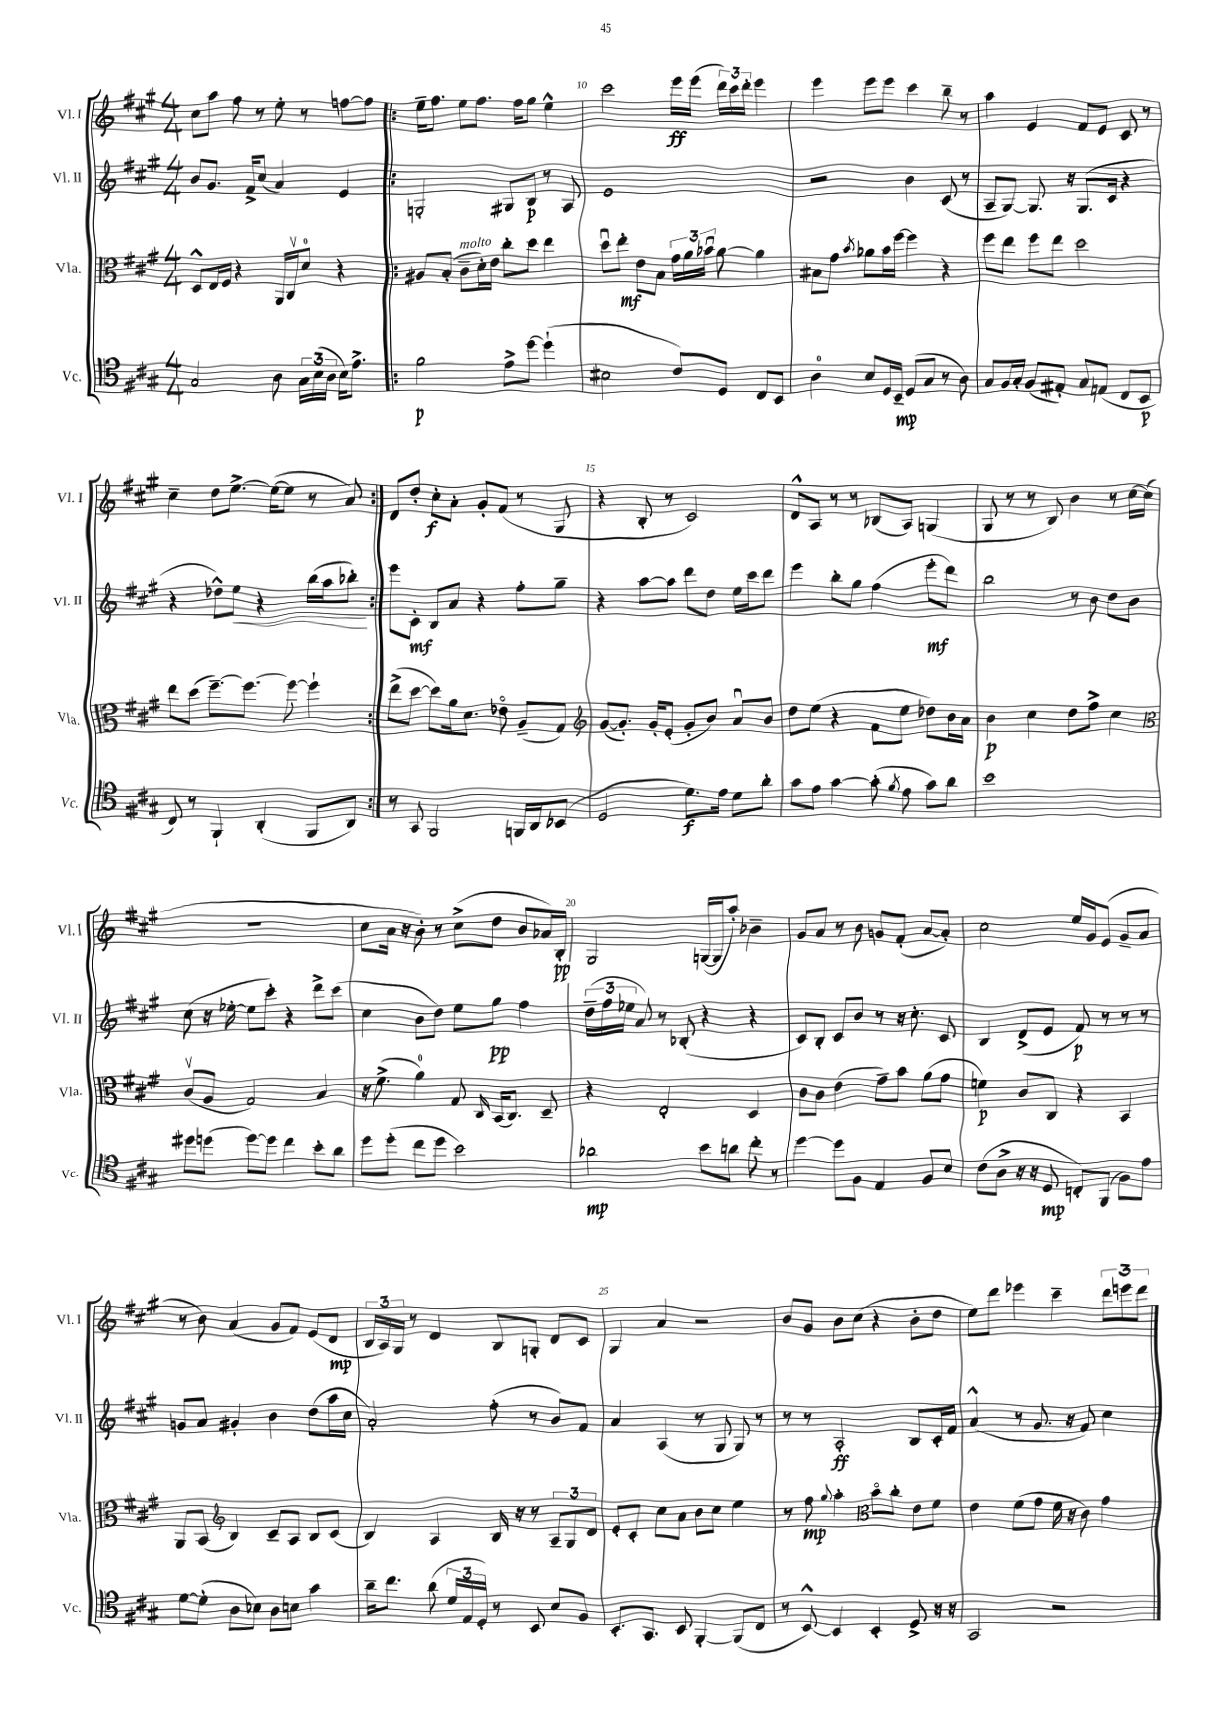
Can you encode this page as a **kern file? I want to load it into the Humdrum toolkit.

**kern	**dynam	**kern	**dynam	**kern	**dynam	**kern	**dynam
*part4	*part4	*part3	*part3	*part2	*part2	*part1	*part1
*staff4	*staff4	*staff3	*staff3	*staff2	*staff2	*staff1	*staff1
*I"Vc.	*	*I"Vla.	*	*I"Vl. II	*	*I"Vl. I	*
*I'Vc.	*	*I'Vla.	*	*I'Vl. II	*	*I'Vl. I	*
*clefC4	*	*clefC3	*	*clefG2	*	*clefG2	*
*k[f#c#g#]	*	*k[f#c#g#]	*	*k[f#c#g#]	*	*k[f#c#g#]	*
*M4/4	*	*M4/4	*	*M4/4	*	*M4/4	*
=8	=8	=8	=8	=8	=8	=8	=8
2G#/	.	8D^^/L	.	8b/L	.	8cc#\L	.
.	.	16E/L	.	8.g#/J	.	8aa\J	.
.	.	16F#/JJ	.	.	.	.	.
.	.	4r	.	.	.	8ff#\	.
.	.	.	.	16f#^/KL	.	.	.
.	.	.	.	(8cc#/J	.	8r	.
8A\	.	16AA/LL	.	4a/)	.	8ee'\	.
.	.	16C#v/J	.	.	.	.	.
24G#\LL	.	8d/J	.	.	.	8r	.
(24B\	.	.	.	.	.	.	.
24A\JJ	.	.	.	.	.	.	.
16B\KL)	.	4r	.	4e/	.	[8ffn\L	.
8.e^\J	.	.	.	.	.	.	.
.	.	.	.	.	.	8ff\J]	.
=9!|:	=9!|:	=9!|:	=9!|:	=9!|:	=9!|:	=9!|:	=9!|:
2f#\	p	8A#X/L	.	2Gn'/	.	16ee~\KL	.
.	.	.	.	.	.	8.ff#\J	.
.	.	(8B'/J	.	.	.	.	.
!	!	!LO:TX:a:i:t=molto	!	!	!	!	!
.	.	8c#~\L	.	.	.	8ee\L	.
.	.	16d'\L)	.	.	.	8.ff#\J	.
.	.	16e\JJ	.	.	.	.	.
8e^\L	.	8cc#'\L	.	8G#X/L	.	.	.
.	.	.	.	.	.	16ff#\KL	.
[8dd\J	.	8dd\J	.	8B/J	p	8gg#\J	.
(4dd`\]	.	4ee\	.	8r	.	4ee^^\	.
.	.	.	.	8A/	.	.	.
=10	=10	=10	=10	=10	=10	=10	=10
2B#X\	.	8ddu\L	.	1e	.	2ccc#\	.
.	.	8ee'\J	mf	.	.	.	.
.	.	8e\L	.	.	.	.	.
.	.	8B\J	.	.	.	.	.
8c#/L)	.	24g#\LL	.	.	.	16eee\LL	ff
.	.	24a\	.	.	.	.	.
.	.	.	.	.	.	(16eee\JJ	.
.	.	24b-Xu\JJ	.	.	.	.	.
8D/J	.	[8a\	.	.	.	24ddd\LL)	.
.	.	.	.	.	.	24ccc#\	.
.	.	.	.	.	.	24ddd'\JJ	.
8C#/L	.	4a\]	.	.	.	4eee\	.
8BB/J	.	.	.	.	.	.	.
=11	=11	=11	=11	=11	=11	=11	=11
4A\	.	8B#X\L	.	2r	.	4eee\	.
.	.	8g#\J	.	.	.	.	.
.	.	8qb/	.	.	.	.	.
8B/L	.	8a-X\L	.	.	.	8eee\L	.
16D/L	.	16b\L	.	.	.	8eee\J	.
16BB~/JJ	mp	[16ff#\JJ	.	.	.	.	.
(8D/L	.	4ff#\]	.	4b\	.	4ccc#\	.
8G#/J	.	.	.	.	.	.	.
8r	.	4r	.	(8c#/	.	8bb~\	.
8A\)	.	.	.	8r	.	8r	.
=12	=12	=12	=12	=12	=12	=12	=12
8G#/L	.	8ff#\L	.	8A~/L	.	4aa\	.
16F#/L	.	8ee\J	.	[8G#/J)	.	.	.
16G#'/JJ	.	.	.	.	.	.	.
(8F#/L	.	8ff#\L	.	8.G#/]	.	4e/	.
8E#X'/J)	.	8ee\J	.	.	.	.	.
.	.	.	.	16r	.	.	.
8G#/L	.	2dd\	.	(8.G#/L	.	8f#/L	.
(8En/J	.	.	.	.	.	8e/J	.
.	.	.	.	16c#/Jk	.	.	.
8C#/L	.	.	.	4r	.	8c#/	.
8BB/J	p	.	.	.	.	8r	.
!!LO:LB:g=z
=13	=13	=13	=13	=13	=13	=13	=13
8C#/)	.	8ee\L	.	4r	.	4cc#~\	.
8r	.	(8dd\J	.	.	.	.	.
4FF#`/	.	[8.ff#~\L)	.	8dd-X^^\L)	.	8dd\L	.
!	!	!	!	!	!LO:HP:b	!	!
.	.	.	.	8ee\J	<	[8.ee^\J	.
.	.	8.ff#\J_	.	.	.	.	.
(4AA'/	.	.	.	4r	.	.	.
.	.	.	.	.	.	(16ee\KL_	.
.	.	8ff#\_	.	.	.	8ee\J]	.
8FF#/L	.	4ff#`\]	.	(16bb\LL	.	8r	.
.	.	.	.	16aa\J	.	.	.
8AA/J)	.	.	.	8bb-X'\J)	.	8a/)	.
.	.	.	.	.	[	.	.
=14:|!	=14:|!	=14:|!	=14:|!	=14:|!	=14:|!	=14:|!	=14:|!
8r	.	(8ee^\L	.	8eee\L	.	8d/L	.
8GG#/	.	[8dd\J	.	8c#'\J	mf	8dd'/J	.
2FF#/	.	8dd\L])	.	8B/L	.	8cc#'\L	f
.	.	16a\k	.	8a/J	.	8a'\J	.
.	.	8.d\J	.	.	.	.	.
.	.	.	.	4r	.	8g#'/L	.
.	.	8e-X\	.	.	.	(8f#/J	.
16FFn/LL	.	(8A~/L	.	8ff#'\L	.	8r	.
16AA/J	.	.	.	.	.	.	.
(8BB-X/J	.	8G#/J)	.	8gg#~\J	.	8G#/	.
=15	=15	=15	=15	=15	=15	=15	=15
*	*	*clefG2	*	*	*	*	*
2D/	.	([8g#/L	.	4r	.	4r	.
.	.	8.g#'/J])	.	.	.	.	.
.	.	.	.	[8aa\L	.	8B'/	.
.	.	16g#'/KL	.	.	.	.	.
.	.	(8e'/J	.	8aa\J]	.	8r	.
8.d\L)	f	8g#'/L	.	8ddd\L	.	2c#/)	.
.	.	8b/J)	.	8dd\J	.	.	.
16e\Jk	.	.	.	.	.	.	.
8d\L	.	8au/L	.	16ee\LL	.	.	.
.	.	.	.	16ccc#\J	.	.	.
8a'\J	.	8b/J	.	8ddd\J	.	.	.
=16	=16	=16	=16	=16	=16	=16	=16
8g#\L	.	8dd\L	.	4eee\	.	8d^^/L	.
8e\J	.	(8ee\J	.	.	.	8A/J	.
[4g#\	.	4r	.	8bb'\L	.	8r	.
.	.	.	.	8gg#\J	.	8r	.
(8g#'\]	.	8f#\L	.	(4ff#\	.	(8B-X/L	.
8qf#/	.	.	.	.	.	.	.
8e\	.	8ee\J	.	.	.	8A/J)	.
8g#\L)	.	8dd-X\L)	.	8eee'\L	mf	(4Gn/	.
8a\J	.	16b\L	.	8ddd\J)	.	.	.
.	.	16a\JJ	.	.	.	.	.
=17	=17	=17	=17	=17	=17	=17	=17
1b	.	4b\	p	2bb\	.	8G#/	.
.	.	.	.	.	.	8r	.
.	.	4cc#\	.	.	.	8r	.
.	.	.	.	.	.	8B/)	.
.	.	8dd\L	.	8r	.	4b\	.
.	.	8ff#^\J	.	8b\	.	.	.
.	.	4cc#\	.	8dd\L	.	8r	.
.	.	.	.	8b\J	.	[16cc#\LL	.
.	.	.	.	.	.	(16cc#\JJ]	.
!!LO:LB:g=z
=18	=18	=18	=18	=18	=18	=18	=18
*	*	*clefC3	*	*	*	*	*
8dd#X\L	.	(8c#v/L	.	(8cc#\	.	1r	.
(8ddn\J	.	8A/J	.	16r	.	.	.
.	.	.	.	[16ee-X'\	.	.	.
[8dd\L)	.	2G#/)	.	8ee-\L]	.	.	.
8dd\J]	.	.	.	8ccc#'\J)	.	.	.
4cc#\	.	.	.	4r	.	.	.
8b'\L	.	4B/	.	8ddd^\L	.	.	.
8a\J	.	.	.	(8ccc#\J	.	.	.
=19	=19	=19	=19	=19	=19	=19	=19
8dd\L	.	16r	.	4cc#\	.	8cc#\L	.
.	.	(8.f#^\	.	.	.	.	.
(8dd'\J	.	.	.	.	.	16a\Jk	.
.	.	.	.	.	.	16r	.
8cc#\L	.	4a\)	.	8b\L	.	8b'\)	.
8dd\J	.	.	.	8dd\J)	.	8r	.
2b\)	.	8G#/	.	8ee\L	.	(8cc#^\L	.
.	.	16qqC#/	.	.	.	.	.
.	.	(16BB/KL	.	8gg#\J	pp	8dd\J	.
.	.	8.C#/J)	.	.	.	.	.
.	.	.	.	4ff#\	.	8b/L	.
.	.	8D~/	.	.	.	16a-X/L)	.
.	.	.	.	.	.	16B'/JJ	pp
=20	=20	=20	=20	=20	=20	=20	=20
2a-X\	mp	4r	.	(24dd~\LL	.	2G#/	.
.	.	.	.	24ff#\	.	.	.
.	.	.	.	24ee-X\JJ	.	.	.
.	.	.	.	8a/)	.	.	.
.	.	2E'/	.	8r	.	.	.
.	.	.	.	(8B-X'/	.	.	.
8b\L	.	.	.	4r	.	([16Gn/LL	.
.	.	.	.	.	.	16G/J]	.
8an\J	.	.	.	.	.	8aa'/J)	.
8cc#'\	.	4D/	.	4r	.	4b-X~\	.
8r	.	.	.	.	.	.	.
=21	=21	=21	=21	=21	=21	=21	=21
[4dd\	.	8c#\L	.	8c#/L)	.	8g#/L	.
.	.	8c#\J	.	8B'/J	.	8a/J	.
8dd\L]	.	(4e\	.	8c#/L	.	8r	.
8F#\J	.	.	.	8b/J	.	8b\	.
4E/	.	8g#~\L)	.	8r	.	8gn/L	.
.	.	8b\J	.	16r	.	(8f#'/J	.
.	.	.	.	8.cc#'\	.	.	.
8F#/L	.	(8a\L	.	.	.	[8a/L	.
8B/J	.	8g#\J	.	8c#/	.	8a'/J])	.
=22	=22	=22	=22	=22	=22	=22	=22
(8c#\L	.	4fn\)	p	4B/	.	2cc#\	.
8A^\J	.	.	.	.	.	.	.
16r	.	8c#/L	.	(8d^/L	.	.	.
16r	.	.	.	.	.	.	.
8D/	mp	8C#/J	.	8e/J	.	.	.
8Cn'/L)	.	4r	.	8f#/)	p	16ee/LL	.
.	.	.	.	.	.	16g#/J	.
(8FF#/J	.	.	.	8r	.	(8e/J	.
8F#\L)	.	4BB/	.	8r	.	8g#~/L	.
8e\J	.	.	.	8r	.	8a/J	.
!!LO:LB:g=z
=23	=23	=23	=23	=23	=23	=23	=23
[8d\L	.	8AA/L	.	8gn/L	.	8r	.
(8d'\J]	.	(8BB/J	.	8a/J	.	8b\)	.
*	*	*clefG2	*	*	*	*	*
8A\L	.	4B/)	.	4g#X'/	.	(4a/	.
8B-X\J)	.	.	.	.	.	.	.
8A\L	.	8c#~/L	.	4b\	.	8g#/L	.
8Bn\J	.	8A/J	.	.	.	8f#/J)	.
4g#\	.	8B/L	.	(8dd\L	.	(8e/L	.
.	.	(8c#/J	.	16aa\L	.	8d/J	mp
.	.	.	.	16cc#\JJ	.	.	.
=24	=24	=24	=24	=24	=24	=24	=24
16a~\KL	.	4B/)	.	2a'/)	.	24B/LL	.
.	.	.	.	.	.	24A/)	.
8.cc#\J	.	.	.	.	.	.	.
.	.	.	.	.	.	24G#/JJ	.
.	.	.	.	.	.	8r	.
(8a\	.	4A/	.	.	.	4d/	.
24d/LL	.	.	.	.	.	.	.
24E/	.	.	.	.	.	.	.
24D'/JJ)	.	.	.	.	.	.	.
8r	.	16B/	.	(8ff#'\	.	8B/L	.
.	.	16r	.	.	.	.	.
8BB/	.	8r	.	8r	.	8Gn'/J	.
8B/L	.	12A~/L	.	8b/L)	.	8d/L	.
.	.	12G#/	.	.	.	.	.
8F#/J	.	.	.	8f#/J	.	8c#/J	.
.	.	12d/J	.	.	.	.	.
=25	=25	=25	=25	=25	=25	=25	=25
8.BB'/L	.	8e'/L	.	4a/	.	4G#/	.
.	.	8c#'/J	.	.	.	.	.
8.GG#/J	.	.	.	.	.	.	.
.	.	8cc#\L	.	(4A/	.	4a/	.
8BB/	.	8a\J	.	.	.	.	.
[4FF#'/	.	8b\L	.	8r	.	2r	.
.	.	8cc#\J	.	8G#/	.	.	.
(8FF#/L]	.	4ee\	.	8G#/)	.	.	.
8C#/J	.	.	.	8r	.	.	.
=26	=26	=26	=26	=26	=26	=26	=26
8r	.	8r	.	8r	.	8b/L	.
[8BB^^/)	.	8ff#\	mp	8r	.	8g#/J	.
.	.	8qqgg#/	.	.	.	.	.
4BB/]	.	4aa'\	.	2A'/	ff	8b\L	.
.	.	.	.	.	.	(8cc#\J	.
*	*	*clefC3	*	*	*	*	*
4BB'/	.	8b\L	.	.	.	4r	.
.	.	8cc#'\J	.	.	.	.	.
8D^/	.	8e\L	.	8B/L	.	8b'\L	.
16r	.	8f#\J	.	16c#'/L	.	8dd\J	.
16r	.	.	.	16f#/JJ	.	.	.
=27	=27	=27	=27	=27	=27	=27	=27
2GG#/	.	4e\	.	(4a^^/	.	8ee\L)	.
.	.	.	.	.	.	8ddd\J	.
.	.	(8f#\L	.	8r	.	4eee-X\	.
.	.	8g#\J	.	8.g#/	.	.	.
2r	.	16f#\	.	.	.	4ccc#~\	.
.	.	16r	.	16r	.	.	.
.	.	8c#\)	.	8f#/)	.	.	.
.	.	4g#\	.	4cc#\	.	12ddd\L	.
.	.	.	.	.	.	12eeen\	.
.	.	.	.	.	.	12ddd\J	.
==	==	==	==	==	==	==	==
*-	*-	*-	*-	*-	*-	*-	*-
